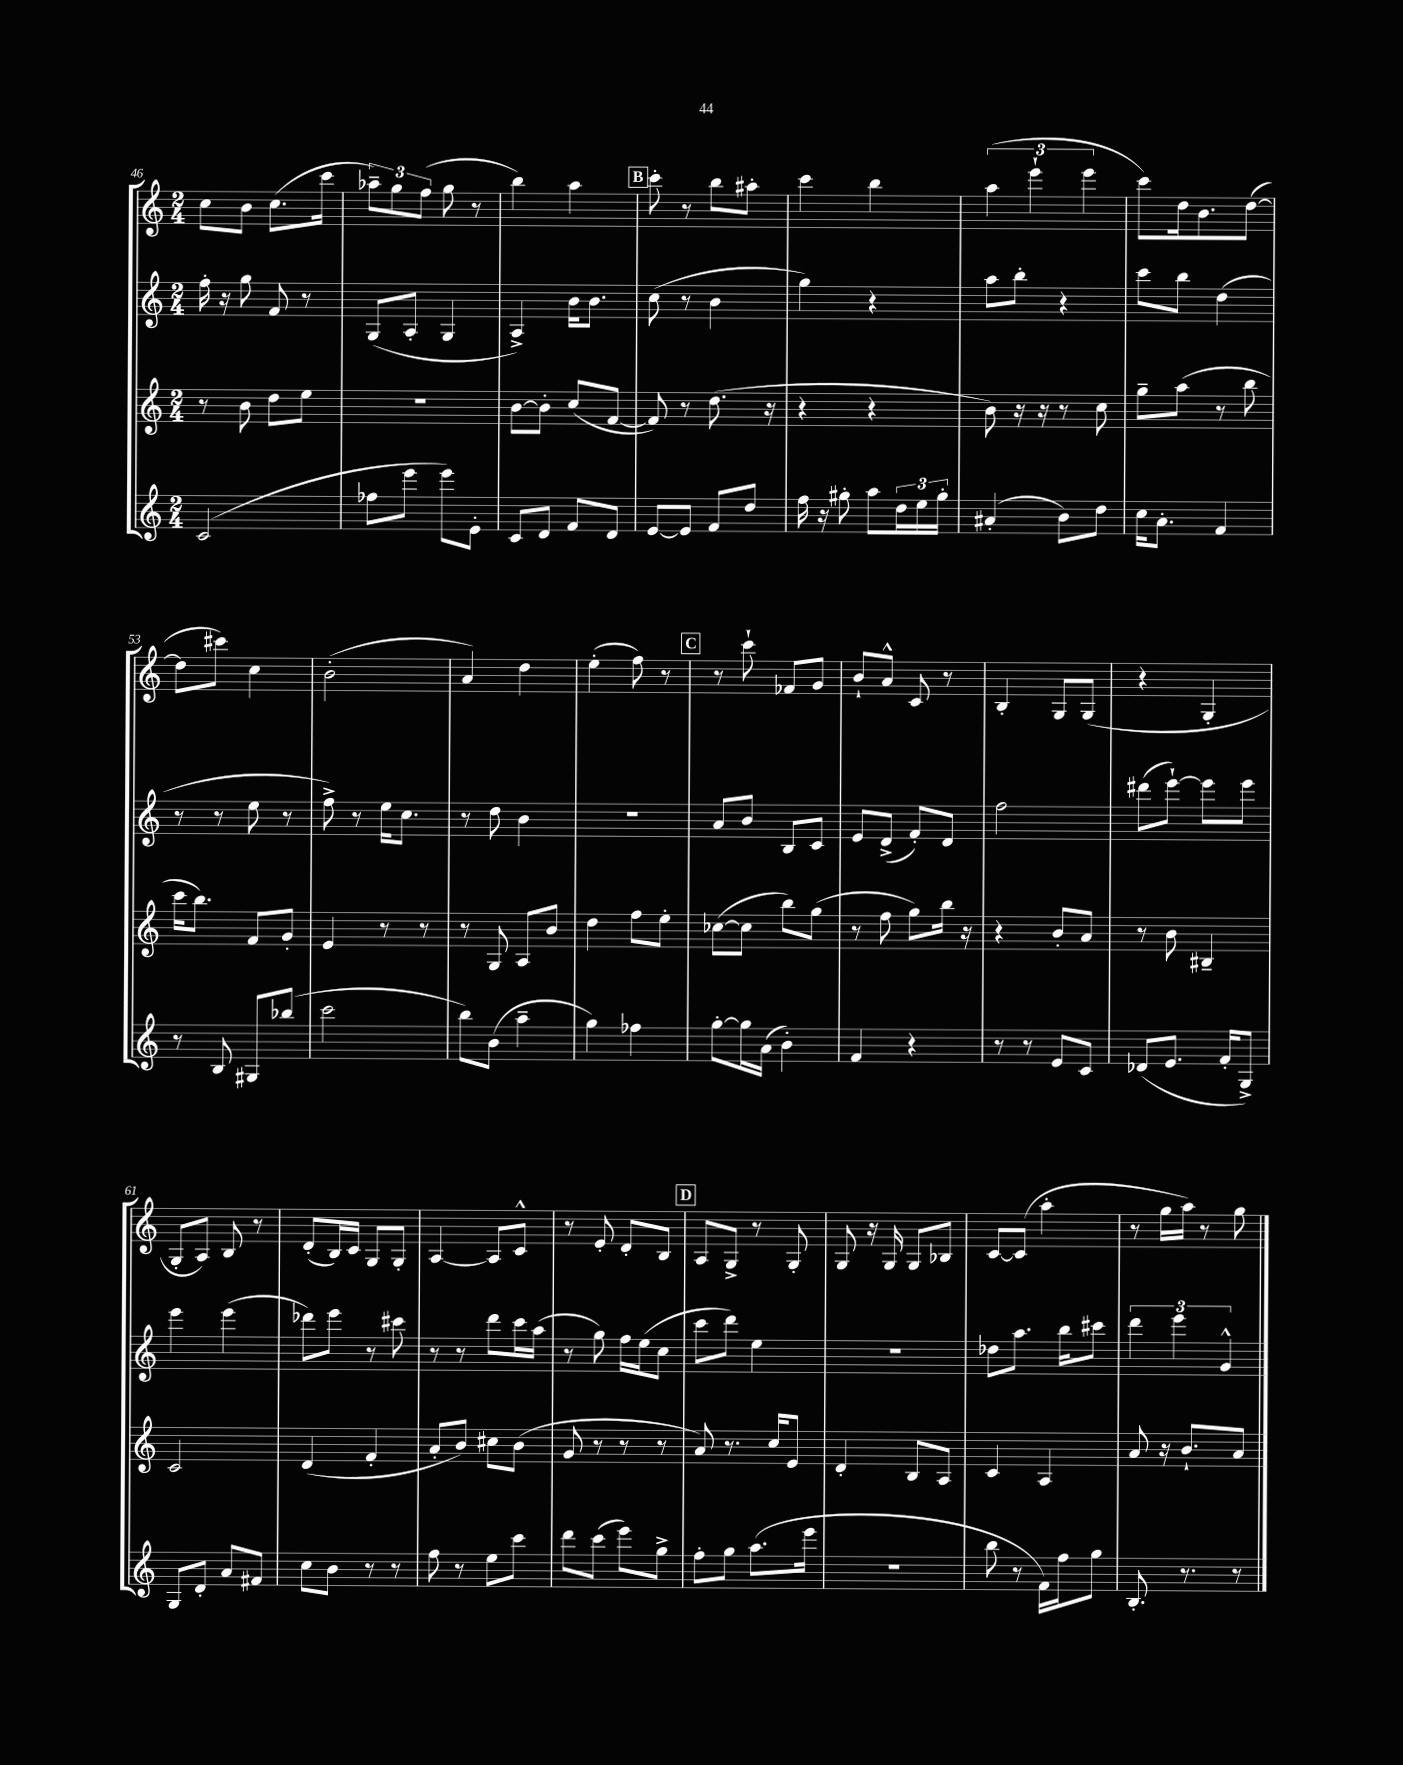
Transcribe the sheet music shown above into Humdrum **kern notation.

**kern	**kern	**kern	**kern
*staff4	*staff3	*staff2	*staff1
*clefG2	*clefG2	*clefG2	*clefG2
*k[]	*k[]	*k[]	*k[]
*M2/4	*M2/4	*M2/4	*M2/4
(2c	8r	16ff'	8cc
.	.	16r	.
.	8b	8gg	8b
.	8dd	8f	(8.cc
.	8ee	8r	.
.	.	.	16ccc
=	=	=	=
8ff-	2r	(8G	12aa-~)
.	.	.	12gg
8eee	.	8A'	.
.	.	.	(12ff
8eee)	.	4G	8gg
8e'	.	.	8r
=	=	=	=
8c	[8b	4A^)	4bb)
8d	8b']	.	.
8f	(8cc	16b	4aa
.	.	8.b	.
8d	[8f	.	.
=	=	=	=
[8e	8f])	(8cc	8ccc'
8e]	8r	8r	8r
8f	(8.dd	4b	8bb
8dd	.	.	8aa#'
.	16r	.	.
=	=	=	=
16ff	4r	4gg)	4ccc
16r	.	.	.
8gg#'	.	.	.
8aa	4r	4r	4bb
24dd	.	.	.
24ee	.	.	.
24gg#'	.	.	.
=	=	=	=
(4a#'	8b)	8aa	(6aa
.	16r	8bb'	.
.	.	.	6eee`
.	16r	.	.
8b)	8r	4r	.
.	.	.	6eee
8dd	8cc	.	.
=	=	=	=
16cc	8gg~	8ccc	8ccc)
8.a'	.	.	.
.	(8aa	8bb	16dd
.	.	.	8.b
4f	8r	(4dd	.
.	8bb	.	([8dd
=	=	=	=
8r	16ccc	8r	8dd]
.	8.bb)	.	.
8B	.	8r	8ccc#)
8G#	8f	8ee	4cc
(8bb-	8g'	8r	.
=	=	=	=
2ccc	4e	8ff^)	(2b'
.	.	8r	.
.	8r	16ee	.
.	.	8.cc	.
.	8r	.	.
=	=	=	=
8bb)	8r	8r	4a)
(8b	8G	8dd	.
4aa~	8A	4b	4dd
.	8b	.	.
=	=	=	=
4gg)	4dd	2r	(4ee'
4ff-	8ff	.	8ff)
.	8ee'	.	8r
=	=	=	=
[8gg'	([8cc-	8a	8r
16gg]	8cc-]	8b	8ccc`
(16a	.	.	.
4b')	8bb)	8B	8f-
.	(8gg	8c	8g
=	=	=	=
4f	8r	8e	8b`
.	8ff	(8d^	8a^^
4r	8gg)	8f')	8c
.	16bb	8d	8r
.	16r	.	.
=	=	=	=
8r	4r	2ff	4B'
8r	.	.	.
8e	8b'	.	8G
8c	8a	.	(8G
=	=	=	=
(8d-	8r	(8ddd#	4r
8.e	8b	[8eee`)	.
.	4B#~	8eee]	4G'
16f'	.	.	.
8G^)	.	8eee	.
=	=	=	=
8G	2c	4eee	8G'
8d'	.	.	8A)
8a	.	(4eee	8B
8f#	.	.	8r
=	=	=	=
8cc	(4d	8ddd-)	(8d'
8b	.	8eee	16B)
.	.	.	16c
8r	4f'	8r	8G
8r	.	8ccc#	8G'
=	=	=	=
8ff	8a'	8r	[4A
8r	8b)	8r	.
8ee	8cc#	8ddd	8A]
8ccc	(8b	16ccc	8c^^
.	.	(16aa	.
=	=	=	=
8ddd	8g	8r	8r
(8ccc	8r	8gg)	8e'
8eee)	8r	16ff	8d'
.	.	(16ee	.
8gg^	8r	8cc	8B
=	=	=	=
8ff'	8a)	8ccc	8A
8gg	8.r	8ddd)	8G^
(8.aa	.	4ee	8r
.	16cc	.	.
.	8e	.	8G'
16eee	.	.	.
=	=	=	=
2r	4d'	2r	8G
.	.	.	16r
.	.	.	16G
.	8B	.	8G
.	8A	.	8B-
=	=	=	=
8bb	4c	8dd-	[8c
8r	.	8.aa	(8c]
16f)	4A	.	4aa'
16ff	.	16bb	.
8gg	.	8ccc#	.
=	=	=	=
8.B'	8a	6ddd	8r
.	16r	.	16gg
.	.	6eee	.
8.r	8.b`	.	16aa)
.	.	.	8r
.	.	6g^^	.
8r	8a	.	8gg
==	==	==	==
*-	*-	*-	*-
